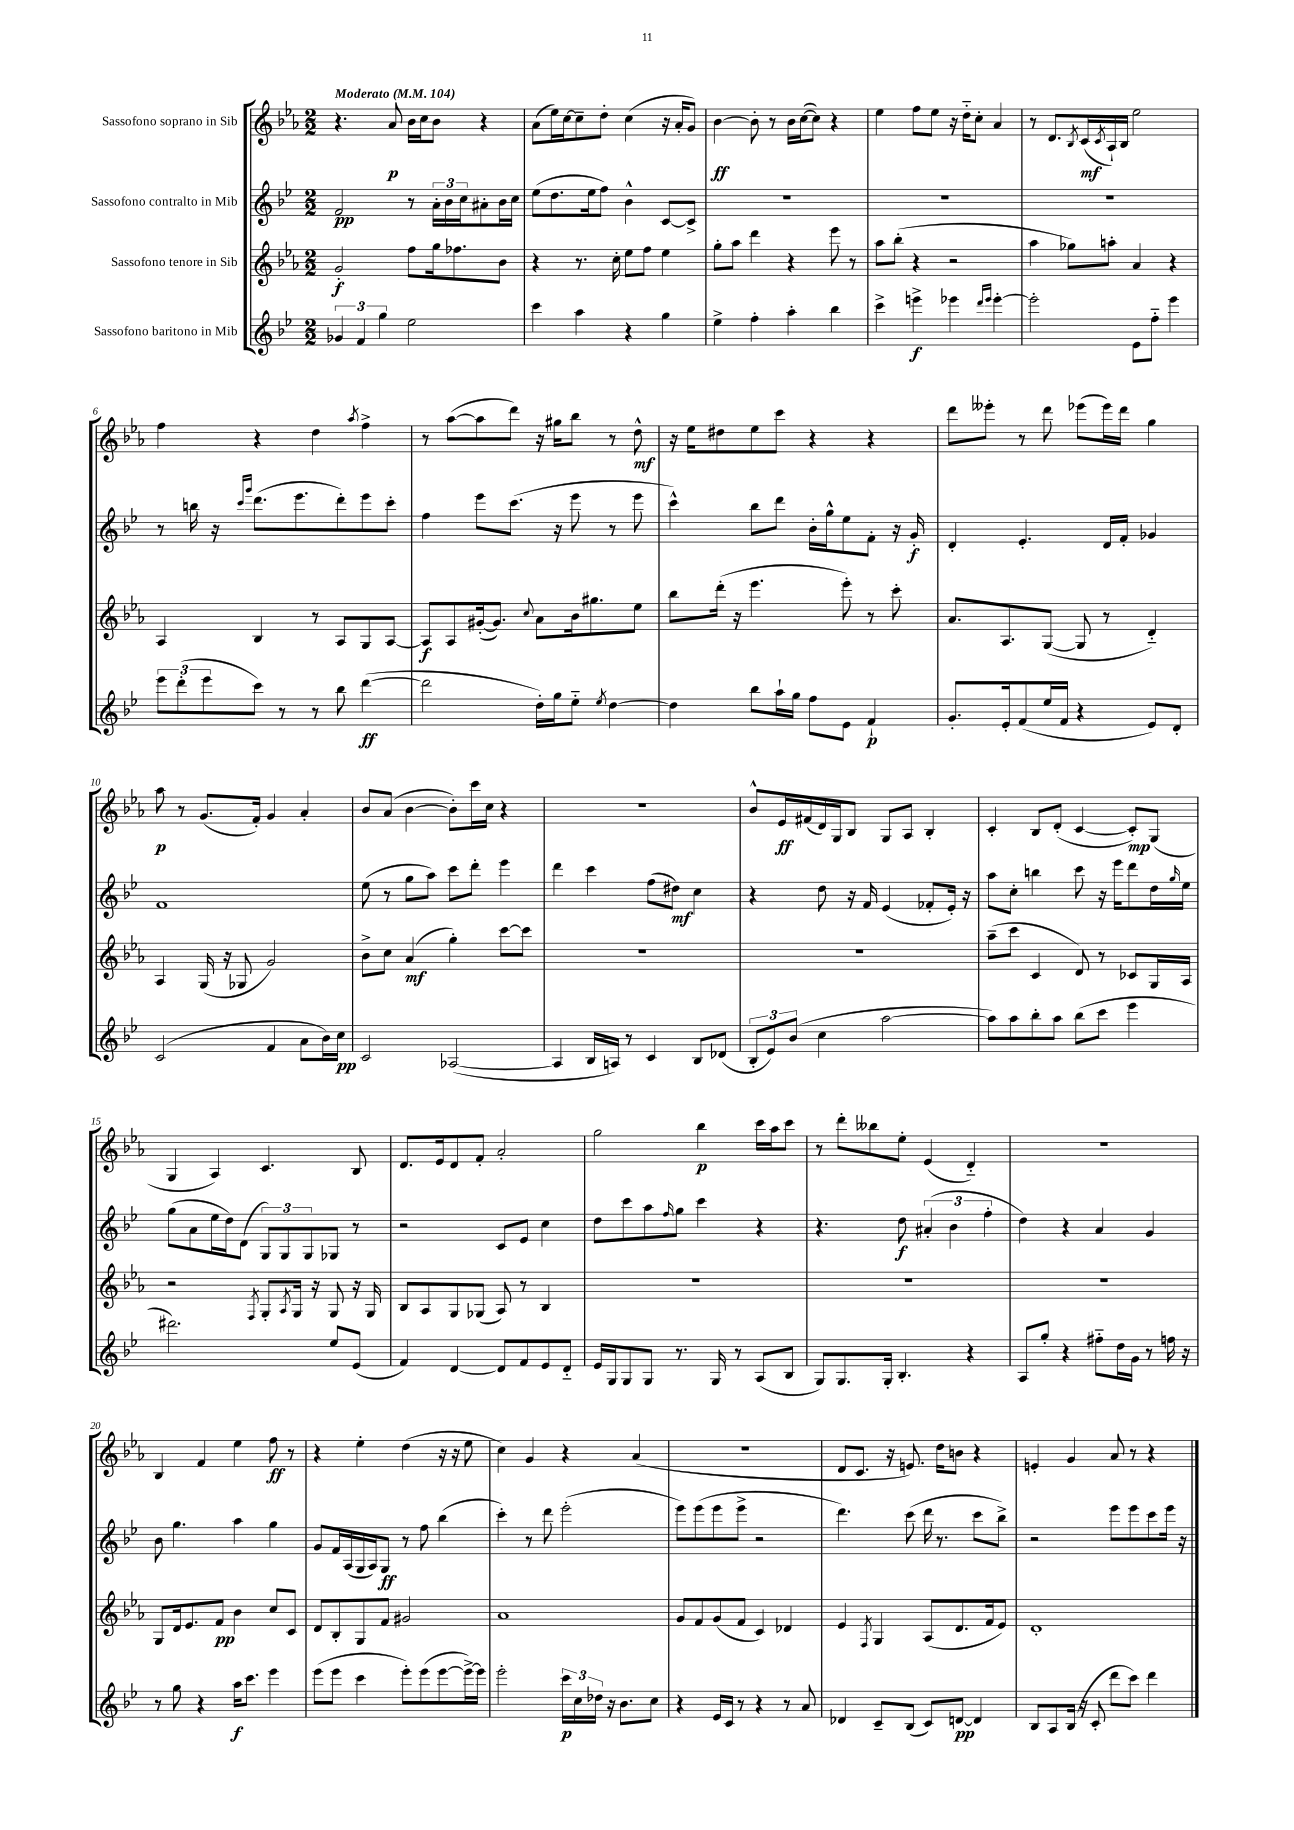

**kern	**dynam	**kern	**dynam	**kern	**dynam	**kern	**dynam
*part4	*part4	*part3	*part3	*part2	*part2	*part1	*part1
*staff4	*staff4	*staff3	*staff3	*staff2	*staff2	*staff1	*staff1
*I"Sassofono baritono in Mib	*	*I"Sassofono tenore in Sib	*	*I"Sassofono contralto in Mib	*	*I"Sassofono soprano in Sib	*
*clefG2	*	*clefG2	*	*clefG2	*	*clefG2	*
*k[b-e-]	*	*k[b-e-a-]	*	*k[b-e-]	*	*k[b-e-a-]	*
*M2/2	*	*M2/2	*	*M2/2	*	*M2/2	*
*MM104	*	*MM104	*	*MM104	*	*MM104	*
=1	=1	=1	=1	=1	=1	=1	=1
!	!	!	!	!	!	!LO:TX:a:B:t=Moderato	!
6g-X/	.	2g'/	f	2f/	pp	4.r	.
6f/	.	.	.	.	.	.	.
6gg\	.	.	.	.	.	.	.
.	.	.	.	.	.	8a-/	p
2ee-\	.	8ff\L	.	8r	.	16b-\LL	.
.	.	.	.	.	.	16cc\J	.
.	.	16gg\k	.	24a'\LL	.	8b-\J	.
.	.	.	.	24b-\	.	.	.
.	.	8.ff-X\	.	.	.	.	.
.	.	.	.	24cc\J	.	.	.
.	.	.	.	8a#X'\	.	4r	.
.	.	8b-\J	.	16b-\L	.	.	.
.	.	.	.	16cc\JJ	.	.	.
=2	=2	=2	=2	=2	=2	=2	=2
4ccc\	.	4r	.	(8ee-\L	.	(8a-\L	.
.	.	.	.	8.dd\	.	16ee-\L)	.
.	.	.	.	.	.	[16cc\J	.
4aa\	.	8.r	.	.	.	8cc~\]	.
.	.	.	.	16ee-\k	.	.	.
.	.	.	.	8ff\J)	.	8dd'\J	.
.	.	16cc'\	.	.	.	.	.
4r	.	8ee-\L	.	4b-^^\	.	(4cc\	.
.	.	8ff\J	.	.	.	.	.
4gg\	.	4ee-\	.	[8c/L	.	16r	.
.	.	.	.	.	.	16a-'/KL	.
.	.	.	.	8c^/J]	.	8g/J)	.
=3	=3	=3	=3	=3	=3	=3	=3
4ee-^\	.	8gg'\L	.	1r	.	[4b-\	ff
.	.	8aa-\J	.	.	.	.	.
4ff'\	.	4ddd\	.	.	.	8b-'\]	.
.	.	.	.	.	.	8r	.
4aa'\	.	4r	.	.	.	16b-\LL	.
.	.	.	.	.	.	([16cc\J	.
.	.	.	.	.	.	8cc\J])	.
4bb-\	.	8eee-\	.	.	.	4r	.
.	.	8r	.	.	.	.	.
=4	=4	=4	=4	=4	=4	=4	=4
4ccc^\	.	8aa-\L	.	1r	.	4ee-\	.
.	.	(8bb-'\J	.	.	.	.	.
4eeen^\	f	4r	.	.	.	8ff\L	.
.	.	.	.	.	.	8ee-\J	.
4eee-X\	.	2r	.	.	.	16r	.
.	.	.	.	.	.	16dd\KL	.
.	.	.	.	.	.	8cc'\J	.
16qqddd/LL	.	.	.	.	.	.	.
16qqeee-/JJ	.	.	.	.	.	.	.
[4eee-'\	.	.	.	.	.	4a-/	.
=5	=5	=5	=5	=5	=5	=5	=5
2eee-'\]	.	4aa-\	.	1r	.	8r	.
.	.	.	.	.	.	8.d/L	.
.	.	8gg-X\L)	.	.	.	.	.
.	.	.	.	.	.	8qB-/	.
.	.	.	.	.	.	(16c/L	mf
.	.	.	.	.	.	8qc/	.
.	.	8aan'\J	.	.	.	16A-`/)	.
.	.	.	.	.	.	16B-/JJ	.
8e-\L	.	4a-/	.	.	.	2ee-\	.
8ff\J	.	.	.	.	.	.	.
4eee-\	.	4r	.	.	.	.	.
!!LO:LB:g=z
=6	=6	=6	=6	=6	=6	=6	=6
12eee-\L	.	4A-/	.	8r	.	4ff\	.
(12ddd'\	.	.	.	.	.	.	.
.	.	.	.	16bbn\	.	.	.
12eee-\	.	.	.	.	.	.	.
.	.	.	.	16r	.	.	.
.	.	.	.	16qqccc/LL	.	.	.
.	.	.	.	16qqggg/JJ	.	.	.
8ccc\J)	.	4B-/	.	(8.ddd\L	.	4r	.
8r	.	.	.	.	.	.	.
.	.	.	.	8.eee-\	.	.	.
8r	.	8r	.	.	.	4dd\	.
8bb-\	.	8A-/L	.	8ddd'\)	.	.	.
.	.	.	.	.	.	8qaa-/	.
([4ddd\	ff	8G/	.	8eee-\	.	4ff^\	.
.	.	[8A-/J	.	8ccc'\J	.	.	.
=7	=7	=7	=7	=7	=7	=7	=7
2ddd\]	.	8A-/L]	f	4ff\	.	8r	.
.	.	8A-/	.	.	.	([8aa-\L	.
.	.	([16g#X'/k	.	8eee-\L	.	8aa-\]	.
.	.	8.g#/J])	.	.	.	.	.
.	.	.	.	(8.ccc\J	.	8ddd\J)	.
.	.	8qqcc/	.	.	.	.	.
16dd'\LL)	.	8a-\L	.	.	.	16r	.
16gg\J	.	.	.	16r	.	16gg#X\KL	.
8ee-\J	.	16b-\k	.	8eee-\	.	8bb-\J	.
.	.	8.gg#X\	.	.	.	.	.
8qee-/	.	.	.	.	.	.	.
[4dd\	.	.	.	8r	.	8r	.
.	.	8ee-\J	.	8eee-\	.	8dd^^\	mf
=8	=8	=8	=8	=8	=8	=8	=8
4dd\]	.	8bb-\L	.	4ccc^^\)	.	16r	.
.	.	.	.	.	.	16ee-\KL	.
.	.	(16ddd'\Jk	.	.	.	8dd#X\	.
.	.	16r	.	.	.	.	.
8bb-\L	.	4.eee-\	.	8bb-\L	.	8ee-\	.
16aa`\L	.	.	.	8ddd\J	.	8ccc\J	.
16gg\JJ	.	.	.	.	.	.	.
8ff\L	.	.	.	16b-'\LL	.	4r	.
.	.	.	.	16gg^^\J	.	.	.
8e-\J	.	8eee-'\)	.	8ee-\	.	.	.
4f`/	p	8r	.	8f'\J	.	4r	.
.	.	8ccc'\	.	16r	.	.	.
.	.	.	.	16g'/	f	.	.
=9	=9	=9	=9	=9	=9	=9	=9
8.g'/L	.	8.a-/L	.	4d'/	.	8ddd\L	.
.	.	.	.	.	.	8eee--X'\J	.
16e-'/k	.	8.A-/	.	.	.	.	.
(8f/	.	.	.	4.e-'/	.	8r	.
16ee-/L	.	([8G/J	.	.	.	8ddd\	.
16f/JJ	.	.	.	.	.	.	.
4r	.	8G/]	.	.	.	(8eee-X\L	.
.	.	8r	.	16d/LL	.	16eee-\L)	.
.	.	.	.	16f'/JJ	.	16ddd\JJ	.
8e-/L)	.	4d/)	.	4g-X/	.	4gg\	.
8d'/J	.	.	.	.	.	.	.
!!LO:LB:g=z
=10	=10	=10	=10	=10	=10	=10	=10
(2c/	.	4A-/	.	1f	.	8aa-\	p
.	.	.	.	.	.	8r	.
.	.	(16G/	.	.	.	(8.g/L	.
.	.	16r	.	.	.	.	.
.	.	8G-X/	.	.	.	.	.
.	.	.	.	.	.	16f'/Jk)	.
4f/	.	2g/)	.	.	.	4g/	.
8a\L	.	.	.	.	.	4a-'/	.
16b-\L)	.	.	.	.	.	.	.
16cc\JJ	pp	.	.	.	.	.	.
=11	=11	=11	=11	=11	=11	=11	=11
2c/	.	8b-^\L	.	(8ee-\	.	8b-/L	.
.	.	8cc\J	.	8r	.	(8a-/J	.
.	.	(4a-/	mf	8gg\L	.	[4b-\	.
.	.	.	.	8aa\J)	.	.	.
([2A-X/	.	4gg'\)	.	8ccc\L	.	8b-'\L])	.
.	.	.	.	8ddd'\J	.	16ccc\L	.
.	.	.	.	.	.	16cc\JJ	.
.	.	[8ccc\L	.	4eee-\	.	4r	.
.	.	8ccc\J]	.	.	.	.	.
=12	=12	=12	=12	=12	=12	=12	=12
4A-/]	.	1r	.	4ddd\	.	1r	.
16B-/LL	.	.	.	4ccc\	.	.	.
16An/JJ)	.	.	.	.	.	.	.
8r	.	.	.	.	.	.	.
4c/	.	.	.	(8ff\L	.	.	.
.	.	.	.	8dd#X\J)	mf	.	.
8B-/L	.	.	.	4cc\	.	.	.
(8d-X/J	.	.	.	.	.	.	.
=13	=13	=13	=13	=13	=13	=13	=13
12B-'/L	.	1r	.	4r	.	8b-^^/L	.
12e-/)	.	.	.	.	.	.	.
.	.	.	.	.	.	16e-/L	ff
(12b-/J	.	.	.	.	.	.	.
.	.	.	.	.	.	(16f#X/	.
4cc\	.	.	.	8dd\	.	16d/)	.
.	.	.	.	.	.	16G/J	.
.	.	.	.	16r	.	8B-/J	.
.	.	.	.	16f/	.	.	.
[2aa\	.	.	.	(4e-/	.	8G/L	.
.	.	.	.	.	.	8A-/J	.
.	.	.	.	8f-X'/L	.	4B-'/	.
.	.	.	.	16e-'/Jk)	.	.	.
.	.	.	.	16r	.	.	.
=14	=14	=14	=14	=14	=14	=14	=14
8aa\L])	.	(8aa-~\L	.	8aa\L	.	4c'/	.
8aa\	.	8ccc\J	.	8cc'\J	.	.	.
8bb-'\	.	4c/	.	4bbn\	.	8B-/L	.
8aa\J	.	.	.	.	.	(8d'/J	.
(8bb-\L	.	8d/)	.	8ccc\	.	[4c/	.
8ccc\J	.	8r	.	16r	.	.	.
.	.	.	.	16eee-\KL	.	.	.
4eee-\	.	8c-X/L	.	8ddd\	.	8c'/L])	mp
.	.	16G/L	.	16dd\L	.	(8G/J	.
.	.	.	.	16qqgg/	.	.	.
.	.	16A-/JJ	.	16ee-\JJ	.	.	.
!!LO:LB:g=z
=15	=15	=15	=15	=15	=15	=15	=15
2.ddd#X\)	.	2r	.	(8gg\L	.	4G/	.
.	.	.	.	8a\	.	.	.
.	.	.	.	16ee-\L	.	4A-/)	.
.	.	.	.	16dd\J)	.	.	.
.	.	.	.	(8d\J	.	.	.
.	.	8qF/	.	.	.	.	.
.	.	8G'/L	.	12G/L)	.	4.c/	.
.	.	.	.	12G/	.	.	.
.	.	8qA-/	.	.	.	.	.
.	.	16G/Jk	.	.	.	.	.
.	.	.	.	12G/	.	.	.
.	.	16r	.	.	.	.	.
8ee-/L	.	8G/	.	8G-X/J	.	.	.
(8e-/J	.	16r	.	8r	.	8B-/	.
.	.	16G/	.	.	.	.	.
=16	=16	=16	=16	=16	=16	=16	=16
4f/)	.	8B-/L	.	2r	.	8.d/L	.
.	.	8A-/	.	.	.	.	.
.	.	.	.	.	.	16e-/k	.
[4d/	.	8G/	.	.	.	8d/	.
.	.	(8G-X/J	.	.	.	8f'/J	.
8d/L]	.	8A-/)	.	8c/L	.	2a-'/	.
8f/	.	8r	.	8e-/J	.	.	.
8e-/	.	4B-/	.	4cc\	.	.	.
8d/J	.	.	.	.	.	.	.
=17	=17	=17	=17	=17	=17	=17	=17
16e-/LL	.	1r	.	8dd\L	.	2gg\	.
16G/J	.	.	.	.	.	.	.
8G/	.	.	.	8ccc\	.	.	.
8G/J	.	.	.	8aa\	.	.	.
.	.	.	.	16qqff/	.	.	.
8.r	.	.	.	8gg\J	.	.	.
.	.	.	.	4ccc\	.	4bb-\	p
16G/	.	.	.	.	.	.	.
8r	.	.	.	.	.	.	.
(8A/L	.	.	.	4r	.	16ccc\LL	.
.	.	.	.	.	.	16aa-\J	.
8B-/J	.	.	.	.	.	8ccc\J	.
=18	=18	=18	=18	=18	=18	=18	=18
8G/L)	.	1r	.	4.r	.	8r	.
8.G/	.	.	.	.	.	8ddd'\L	.
.	.	.	.	.	.	8bb--X\	.
16G'/Jk	.	.	.	.	.	.	.
4.B-'/	.	.	.	8dd\	f	8ee-'\J	.
.	.	.	.	(6a#X'/	.	(4e-/	.
.	.	.	.	6b-\	.	.	.
4r	.	.	.	.	.	4d/)	.
.	.	.	.	6ff'\	.	.	.
=19	=19	=19	=19	=19	=19	=19	=19
8A/L	.	1r	.	4dd\)	.	1r	.
8gg'/J	.	.	.	.	.	.	.
4r	.	.	.	4r	.	.	.
8ff#X\L	.	.	.	4a/	.	.	.
16dd\L	.	.	.	.	.	.	.
16g\JJ	.	.	.	.	.	.	.
8r	.	.	.	4g/	.	.	.
16ffn\	.	.	.	.	.	.	.
16r	.	.	.	.	.	.	.
!!LO:LB:g=z
=20	=20	=20	=20	=20	=20	=20	=20
8r	.	8G/L	.	8b-\	.	4B-/	.
8gg\	.	16d/k	.	4.gg\	.	.	.
.	.	8.e-/	.	.	.	.	.
4r	.	.	.	.	.	4f/	.
.	.	8f/J	pp	.	.	.	.
16aa\KL	f	4b-\	.	4aa\	.	4ee-\	.
8.ccc\J	.	.	.	.	.	.	.
4eee-\	.	8cc/L	.	4gg\	.	8ff\	ff
.	.	8c/J	.	.	.	8r	.
=21	=21	=21	=21	=21	=21	=21	=21
(8eee-\L	.	8d/L	.	8g/L	.	4r	.
8eee-\J	.	8B-'/	.	16f/L	.	.	.
.	.	.	.	(16A/	.	.	.
4ccc\	.	8G/	.	16G/	.	4ee-'\	.
.	.	.	.	16A/J)	.	.	.
.	.	8f/J	.	8G/J	ff	.	.
8eee-'\L)	.	2g#X/	.	8r	.	(4dd\	.
(8eee-\	.	.	.	8ff\	.	.	.
[8eee-\	.	.	.	(4bb-\	.	16r	.
.	.	.	.	.	.	16r	.
16eee-^\L_)	.	.	.	.	.	8ee-\	.
16eee-\JJ]	.	.	.	.	.	.	.
=22	=22	=22	=22	=22	=22	=22	=22
2eee-'\	.	1a-	.	4ccc'\)	.	4cc\)	.
.	.	.	.	8r	.	4g/	.
.	.	.	.	8ddd\	.	.	.
24ccc\LL	p	.	.	(2eee-'\	.	4r	.
24cc\	.	.	.	.	.	.	.
24dd-X\JJ	.	.	.	.	.	.	.
16r	.	.	.	.	.	.	.
8.b-\L	.	.	.	.	.	.	.
.	.	.	.	.	.	(4a-/	.
8cc\J	.	.	.	.	.	.	.
=23	=23	=23	=23	=23	=23	=23	=23
4r	.	8g/L	.	8eee-\L)	.	1r	.
.	.	8f/	.	(8eee-\	.	.	.
16e-/LL	.	(8g/	.	8eee-\	.	.	.
16c/JJ	.	.	.	.	.	.	.
8r	.	8f/J	.	8eee-^\J	.	.	.
4r	.	4c/)	.	2r	.	.	.
8r	.	4d-X/	.	.	.	.	.
8a/	.	.	.	.	.	.	.
=24	=24	=24	=24	=24	=24	=24	=24
4d-X/	.	4e-/	.	4.ddd\)	.	8d/L	.
.	.	.	.	.	.	8.c/J	.
.	.	8qF/	.	.	.	.	.
8c~/L	.	4G/	.	.	.	.	.
.	.	.	.	.	.	16r	.
(8B-/J	.	.	.	(8ccc\	.	8.en/)	.
8c/L)	.	(8A-/L	.	16ddd\	.	.	.
.	.	.	.	8.r	.	16dd\KL	.
[8dn/J	pp	8.d/	.	.	.	8bn\J	.
4d/]	.	.	.	8ccc\L	.	4r	.
.	.	16f/k	.	.	.	.	.
.	.	8e-/J)	.	8bb-^\J)	.	.	.
=25	=25	=25	=25	=25	=25	=25	=25
8B-/L	.	1d'	.	2r	.	4en'/	.
8A/	.	.	.	.	.	.	.
(16B-/Jk	.	.	.	.	.	4g/	.
16r	.	.	.	.	.	.	.
8c'/	.	.	.	.	.	.	.
8ddd\L	.	.	.	8eee-\L	.	8a-/	.
8ccc\J)	.	.	.	8eee-\	.	8r	.
4ddd\	.	.	.	8ccc\	.	4r	.
.	.	.	.	16eee-\Jk	.	.	.
.	.	.	.	16r	.	.	.
==	==	==	==	==	==	==	==
*-	*-	*-	*-	*-	*-	*-	*-
